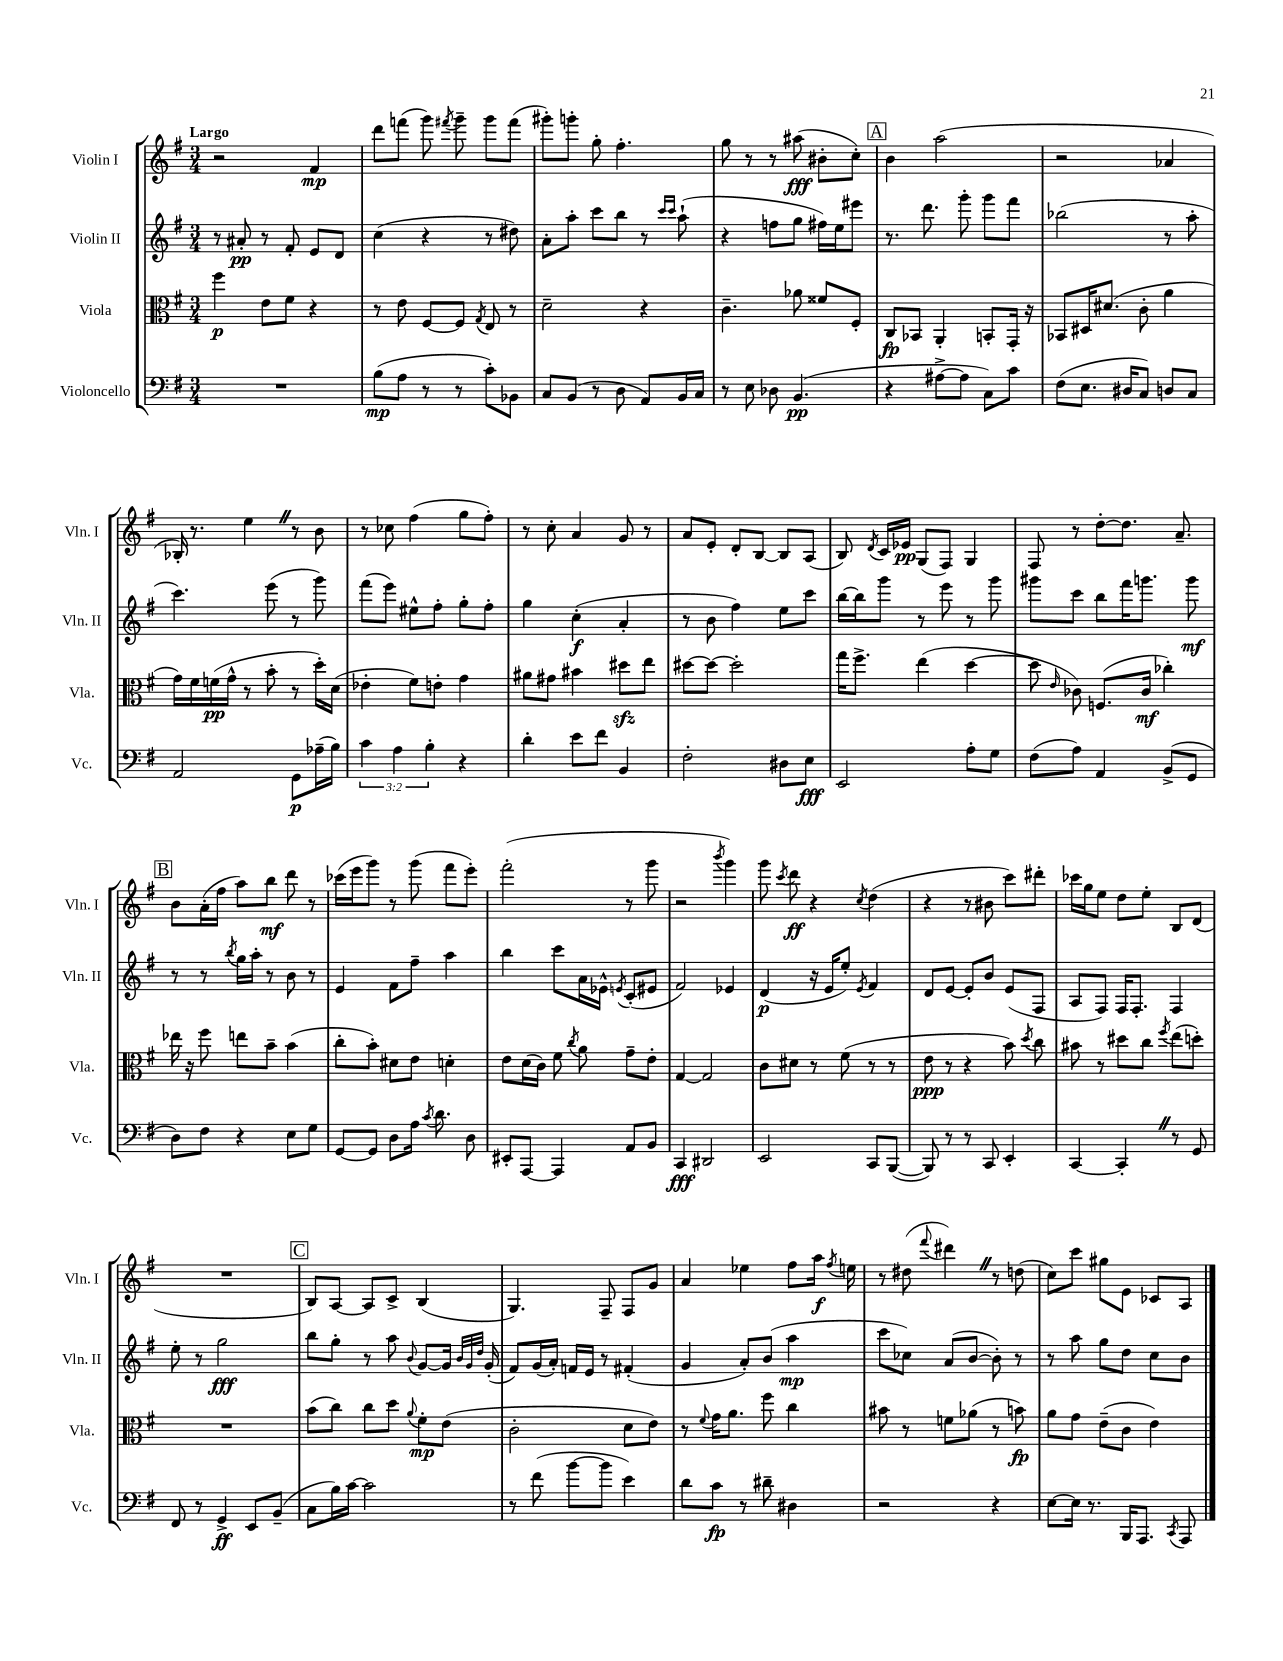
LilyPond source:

<<
\new StaffGroup <<
\new Staff = "s0" \with { instrumentName = "Violin I" shortInstrumentName = "Vln. I" } {
    \clef treble \key g \major \numericTimeSignature \time 3/4 \tempo "Largo"
    \autoBeamOff r2 fis'4\mp |
    d'''8[ f'''8]( g'''8) \acciaccatura { fis'''8 } g'''8-- g'''8[ fis'''8]( |
    gis'''8[-.) g'''8]-. g''8-. fis''4.-. |
    g''8 r8 r8 ais''8\fff( bis'8[-. c''8]-.) |
    \mark \markup { \box "A" } b'4 a''2( |
    r2 aes'4 |
    bes16-.) r8. e''4 \once \override BreathingSign.text = \markup { \musicglyph "scripts.caesura.straight" } \breathe r8 b'8 |
    r8 ces''8 fis''4( g''8[ fis''8]-.) |
    r8 c''8-. a'4 g'8 r8 |
    a'8[ e'8]-. d'8[-. b8]~ b8[ a8]( |
    b8) \acciaccatura { d'8 } c'16[ ees'16]\pp g8[( fis8]) g4 |
    fis8 r8 d''8[~-. d''8.] a'8.-- |
    \mark \markup { \box "B" } b'8[ a'16-.( fis''16] a''8[) b''8]\mf d'''8 r8 |
    ces'''16[( e'''16 g'''8]) r8 g'''8( fis'''8[ e'''8]-.) |
    fis'''2-.( r8 g'''8 |
    r2 \acciaccatura { b'''8 } g'''4) |
    g'''8 \acciaccatura { c'''8 } d'''8\ff r4 \acciaccatura { c''8 } d''4( |
    r4 r8 bis'8 c'''8[) dis'''8]-. |
    ces'''16[ g''16 e''8] d''8[ e''8]-. b8[ d'8]( |
    R2. |
    \mark \markup { \box "C" } b8[) a8]~ a8[ c'8]-> b4( |
    g4.) fis8-- fis8[ g'8] |
    a'4 ees''4 fis''8[ a''16]\f \acciaccatura { fis''8 } e''16 |
    r8 dis''8( \appoggiatura { fis'''8 } dis'''4) \once \override BreathingSign.text = \markup { \musicglyph "scripts.caesura.straight" } \breathe r8 d''8( |
    c''8[) c'''8] gis''8[ e'8] ces'8[ a8] \bar "|." |
}
\new Staff = "s1" \with { instrumentName = "Violin II" shortInstrumentName = "Vln. II" } {
    \clef treble \key g \major \numericTimeSignature \time 3/4
    \autoBeamOff r8 ais'8-.\pp r8 fis'8-. e'8[ d'8] |
    c''4( r4 r8 dis''8) |
    a'8[-. a''8]-. c'''8[ b''8] r8 \grace { c'''16[ c'''16] } a''8-!( |
    r4 f''8[ g''8] fis''16[) e''16 eis'''8] |
    \mark \markup { \box "A" } r8. d'''8. g'''8-. g'''8[ fis'''8] |
    bes''2( r8 a''8-. |
    c'''4.) e'''8( r8 g'''8) |
    fis'''8[( e'''8]) eis''8[-^ fis''8]-. g''8[-. fis''8]-. |
    g''4 c''4-.\f( a'4-. |
    r8 b'8 fis''4) e''8[ c'''8] |
    b''16[~ b''16 g'''8] r8 e'''8 r8 g'''8 |
    gis'''8[ c'''8] b''8[ fis'''16 g'''8.] g'''8\mf |
    \mark \markup { \box "B" } r8 r8 \acciaccatura { b''8 } g''16[ a''16]-. r8 b'8 r8 |
    e'4 fis'8[ fis''8]-- a''4 |
    b''4 c'''8[ a'16 ees'16]-^ \acciaccatura { e'8 } c'8[-.( eis'8] |
    fis'2) ees'4 |
    d'4\p( r16 e'16[ e''8]-.) \acciaccatura { e'8 } fis'4 |
    d'8[ e'8]~ e'8[-. b'8] e'8[( fis8] |
    a8[ fis8]) fis16[ fis8.]-. fis4 |
    e''8-. r8 g''2\fff |
    \mark \markup { \box "C" } b''8[ g''8]-. r8 a''8 \appoggiatura { b'8 } g'8[~ g'16] \grace { b'32[ g'32 d''32] } g'16-.( |
    fis'8[) g'16( a'16]-.) f'16[ e'16] r8 fis'4-.( |
    g'4 a'8[-.) b'8]( a''4\mp |
    c'''8[ ces''8]) a'8[( b'8]~ b'8-.) r8 |
    r8 a''8 g''8[ d''8] c''8[ b'8] \bar "|." |
}
\new Staff = "s2" \with { instrumentName = "Viola" shortInstrumentName = "Vla." } {
    \clef alto \key g \major \numericTimeSignature \time 3/4
    \autoBeamOff fis''4\p e'8[ fis'8] r4 |
    r8 e'8 fis8[~ fis8] \acciaccatura { g8 } e8 r8 |
    d'2-- r4 |
    c'4.-- aes'8 fisis'8[ fis8]-. |
    \mark \markup { \box "A" } c8[\fp bes,8] a,4-. b,8[-. g,16]-. r16 |
    bes,8[ dis16 dis'8.]( c'8-. a'4 |
    g'16[) fis'16 f'16\pp( g'16]-^ r8 b'8-. r8 d''16[-.) d'16]( |
    ees'4-. fis'8[) e'8]-. g'4 |
    ais'8[ gis'8] bis'4 dis''8[\sfz e''8] |
    dis''8[~ dis''8]~ dis''2-. |
    g''16[ fis''8.]-> e''4( d''4~ |
    d''8 \grace { e'16 } ces'8) f8.[( ces'16]\mf ces''4-.) |
    \mark \markup { \box "B" } ees''16 r16 fis''8 e''8[ b'8]-- b'4( |
    c''8[-. b'8]-.) dis'8[ e'8] d'4-. |
    e'8[ d'16( c'16]) fis'8 \acciaccatura { c''8 } a'8 g'8[-- e'8]-. |
    g4~ g2 |
    c'8[ dis'8] r8 fis'8( r8 r8 |
    e'8\ppp r8 r4 b'8) \acciaccatura { d''8 } c''8 |
    bis'8 r8 dis''8[ c''8] \acciaccatura { fis''8 } e''8[( d''8]-.) |
    R2. |
    \mark \markup { \box "C" } b'8[( c''8]) c''8[ d''8] \appoggiatura { a'8 } fis'8[-.\mp e'8]( |
    c'2-. d'8[ e'8]) |
    r8 \appoggiatura { fis'8 } g'16[ a'8.] fis''8 c''4 |
    bis'8 r8 f'8[ aes'8]( r8 b'8\fp) |
    a'8[ g'8] e'8[--( c'8] e'4) \bar "|." |
}
\new Staff = "s3" \with { instrumentName = "Violoncello" shortInstrumentName = "Vc." } {
    \clef bass \key g \major \numericTimeSignature \time 3/4 \override Staff.TupletNumber.text = #tuplet-number::calc-fraction-text
    \autoBeamOff R2. |
    b8[\mp( a8] r8 r8 c'8[-.) bes,8] |
    c8[ b,8]( r8 d8 a,8[) b,16 c16] |
    r8 e8 des8 b,4.\pp( |
    \mark \markup { \box "A" } r4 ais8[~-> ais8] c8[) c'8] |
    fis8[( e8.] dis16[ c8]) d8[ c8] |
    a,2 g,8[\p aes16--( b16]) |
    \tuplet 3/2 { c'4 a4 b4-. } r4 |
    d'4-. e'8[ fis'8] b,4 |
    fis2-. dis8[ e8]\fff |
    e,2 a8[-. g8] |
    fis8[( a8]) a,4 b,8[->( g,8] |
    \mark \markup { \box "B" } d8[) fis8] r4 e8[ g8] |
    g,8[~ g,8] d8[ a16] \acciaccatura { c'8 } d'8. d8 |
    eis,8[-. a,,8]~ a,,4 a,8[ b,8] |
    c,4\fff dis,2 |
    e,2 c,8[ b,,8]~( |
    b,,8) r8 r8 c,8 e,4-. |
    c,4~ c,4-. \once \override BreathingSign.text = \markup { \musicglyph "scripts.caesura.straight" } \breathe r8 g,8 |
    fis,8 r8 g,4->\ff e,8[ b,8]--( |
    \mark \markup { \box "C" } c8[ b16) c'16]~ c'2 |
    r8 fis'8( b'8[~ b'8] e'4) |
    d'8[ c'8]\fp r8 dis'8-- dis4 |
    r2 r4 |
    e8[~ e16] r8. b,,16[ a,,8.] \acciaccatura { c,8 } a,,8 \bar "|." |
}
>>
>>
\layout { \context { \Score \remove "Bar_number_engraver" } }
